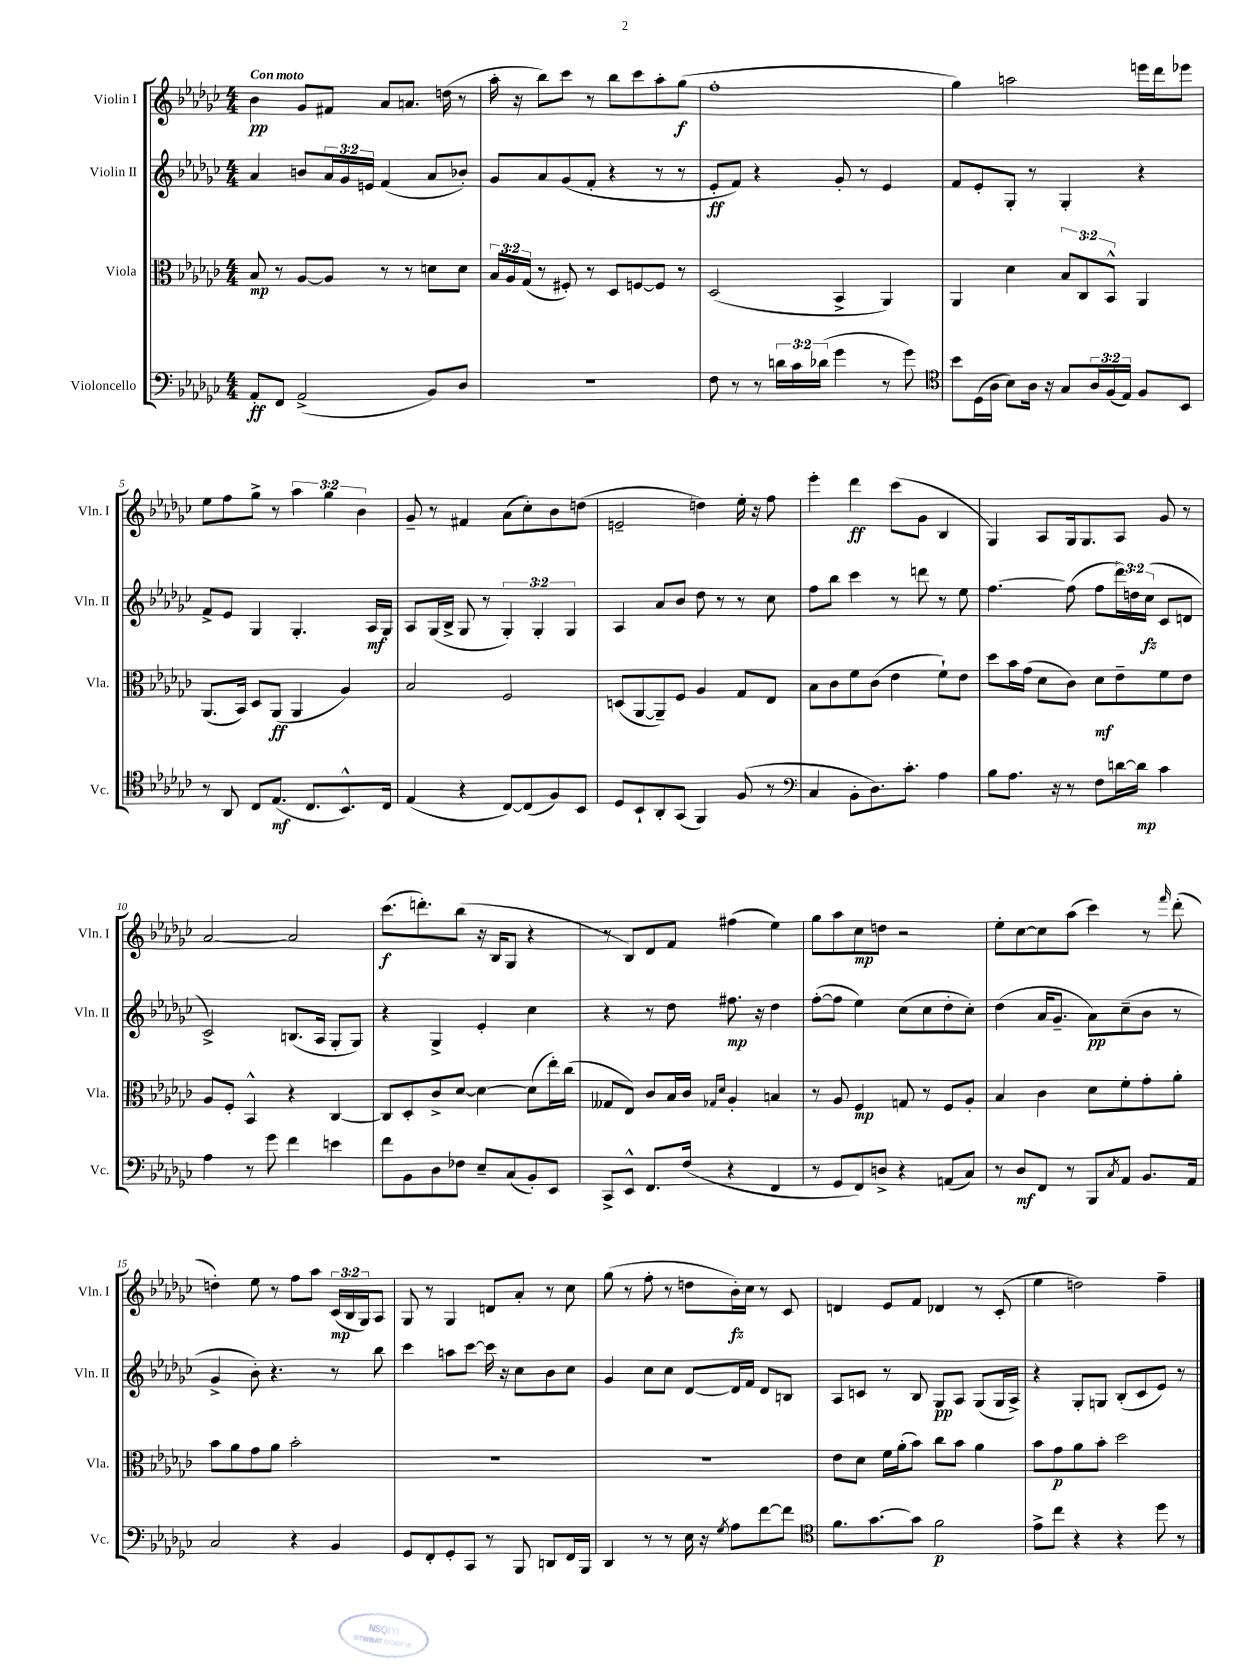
<<
\new StaffGroup <<
\new Staff = "s0" \with { instrumentName = "Violin I" shortInstrumentName = "Vln. I" } {
    \clef treble \key ges \major \numericTimeSignature \time 4/4 \override Staff.TupletNumber.text = #tuplet-number::calc-fraction-text \tempo "Con moto"
    bes'4\pp ges'8 fis'8 aes'8 a'8. d''16( r8 |
    aes''16-. r16 bes''8) ces'''8 r8 bes''8 ces'''8 aes''8-. ges''8\f( |
    f''1-. |
    ges''4) a''2 e'''16 des'''16 ees'''8 |
    ees''8 f''8 ges''8-> r8 \tuplet 3/2 { aes''4 ges''4 bes'4 } |
    ges'8-- r8 fis'4 aes'8( ces''8-.) bes'8 d''8( |
    e'2-- d''4) ees''16-. r16 f''8 |
    ees'''4-. des'''4\ff ces'''8( ges'8 bes4 |
    ges4) aes8 ges16 ges8. aes8 ges'8 r8 |
    aes'2~ aes'2 |
    ces'''8.\f( d'''8.-.) bes''8( r16 bes16 ges8 r4 |
    r8 bes8) des'8 f'8 fis''4( ees''4) |
    ges''8 aes''8 ces''8\mp d''8 r2 |
    ees''8-. ces''8~ ces''8 aes''8( ces'''4) r8 \grace { f'''16 } des'''8-.( |
    d''4-.) ees''8 r8 f''8 aes''8 \tuplet 3/2 { ces'16\mp( bes16 ges16) } aes8 |
    ges8 r8 ges4 d'8 aes'8-. r8 ces''8 |
    ges''8( r8 f''8-. r8 d''8 bes'16-.\fz) ces''16 r8 ces'8 |
    d'4 ees'8 f'8 des'4 r8 ces'8-.( |
    ees''4 d''2) f''4-- \bar "|." |
}
\new Staff = "s1" \with { instrumentName = "Violin II" shortInstrumentName = "Vln. II" } {
    \clef treble \key ges \major \numericTimeSignature \time 4/4 \override Staff.TupletNumber.text = #tuplet-number::calc-fraction-text
    aes'4 b'8 \tuplet 3/2 { aes'16 ges'16 e'16 } f'4( aes'8 bes'8-.) |
    ges'8 aes'8 ges'8( f'8-. r4 r8 r8 |
    ees'8-.\ff f'8) r4 ges'8-. r8 ees'4 |
    f'8 ees'8-. ges8-. r8 ges4-. r4 |
    f'8-> ees'8 ges4 ges4.-. aes16\mf ges16 |
    aes8 ges16( bes16-> ges8 r8 \tuplet 3/2 { ges4-.) ges4-. ges4 } |
    aes4 aes'8 bes'8 des''8 r8 r8 ces''8 |
    f''8 bes''8 ces'''4 r8 d'''8 r8 ees''8 |
    f''4.~ f''8( f''8 \tuplet 3/2 { des'''16) d''16 ces''16\fz( } ces'8 d'8 |
    ces'2->) b8.( aes16 ges8-. ges8) |
    r4 ges4-> ees'4-. ces''4 |
    r4 r8 des''8 fis''8.\mp r16 des''4 |
    f''8~-.( f''8 ees''4) ces''8( ces''8 des''8-. ces''8-.) |
    des''4( aes'16 ges'8.-- aes'8\pp) ces''8--( bes'8 r8 |
    ges'4-> bes'8-.) r4. r8 bes''8 |
    ces'''4 a''8 ces'''8~ ces'''16 r16 ces''8 bes'8 ces''8 |
    ges'4 ces''8 ces''8 des'8~ des'16 f'16 des'8 b8 |
    aes8 c'8 r8 bes8 ges8\pp aes8 ges8( ges16 aes16->) |
    r4 ges8-. g8 bes8-.( ces'8 ees'8) r8 \bar "|." |
}
\new Staff = "s2" \with { instrumentName = "Viola" shortInstrumentName = "Vla." } {
    \clef alto \key ges \major \numericTimeSignature \time 4/4 \override Staff.TupletNumber.text = #tuplet-number::calc-fraction-text
    bes8\mp r8 aes8~ aes8 r8 r8 d'8 d'8 |
    \tuplet 3/2 { bes16 aes16 ges16( } r8 fis8-.) r8 des8 f8~ f8 r8 |
    des2( bes,4-> aes,4) |
    aes,4 des'4 \tuplet 3/2 { bes8 ces8 bes,8-^ } aes,4 |
    aes,8.( bes,16) des8 aes,8\ff( aes,4 aes4) |
    bes2 f2 |
    d8( aes,8~ aes,8--) f8 aes4 ges8 ees8 |
    bes8 ces'8 f'8 ces'8( ees'4 f'8-!) ees'8 |
    des''8 bes'16 ges'16( des'8 ces'8) des'8\mf ees'8-- f'8 ees'8 |
    aes8 f8-. bes,4-^ r4 ces4~ |
    ces8 des8-. ces'8-> des'8~ des'4~ des'8( ees''16-.) ces''16( |
    geses8 ees8) ces'8 bes16 ces'16 \grace { ges16 des'16 } aes4-. b4 |
    r8 aes8 f4\mp g8 r8 f8 aes8-. |
    bes4 ces'4 des'8 f'8-. ges'8-. aes'8-. |
    bes'8 aes'8 ges'8 aes'8 bes'2-. |
    R1 |
    R1 |
    ees'8 des'8 f'16 aes'16-.( bes'8) ces''8 bes'8 aes'4 |
    bes'8 ges'8\p aes'8 bes'8-. des''2 \bar "|." |
}
\new Staff = "s3" \with { instrumentName = "Violoncello" shortInstrumentName = "Vc." } {
    \clef bass \key ges \major \numericTimeSignature \time 4/4 \override Staff.TupletNumber.text = #tuplet-number::calc-fraction-text
    aes,8-.\ff f,8 aes,2->( bes,8) des8 |
    R1 |
    f8 r8 r8 \tuplet 3/2 { d'16 ces'16 des'16( } ges'4 r8 ges'8) |
    \clef tenor bes'8 des16( aes16 bes8) aes16 r16 ges8 \tuplet 3/2 { aes16 f16( ees16) } f8 bes,8 |
    r8 aes,8 ces8 ees8.\mf( ces8. bes,8.-^) ces16 |
    ees4( r4 ces8~) ces8( f8) bes,8 |
    des8 bes,8-! aes,8-. ges,8( f,4) f8( r8 |
    \clef bass ces4 bes,8-. des8.) ces'8.-. aes4 |
    bes8 aes8. r16 r8 f8 d'16~ d'16\mp ces'4 |
    aes4 r8 ges'8 f'4 e'4 |
    f'8 bes,8 des8 fes8 ees8-- ces8( bes,8-.) ees,8 |
    ces,8-> ees,8-^ f,8. f16( r4 f,4 |
    r8 ges,8 f,8) d8-> r4 a,8( ces8) |
    r8 des8\mf f,8 r8 bes,,8 \acciaccatura { ces8 } aes,8 bes,8. aes,16 |
    ces2 r4 bes,4 |
    ges,8 f,8-. ges,8-. ces,8 r8 bes,,8 d,8 f,16 bes,,16 |
    des,4 r8 r8 ees16 r16 \acciaccatura { ges8 } aes8 f'8~ f'8 |
    \clef tenor f'8. ges'8.~ ges'8 f'2\p |
    ees'8-> ces''8 r4 r4 des''8 r8 \bar "|." |
}
>>
>>
